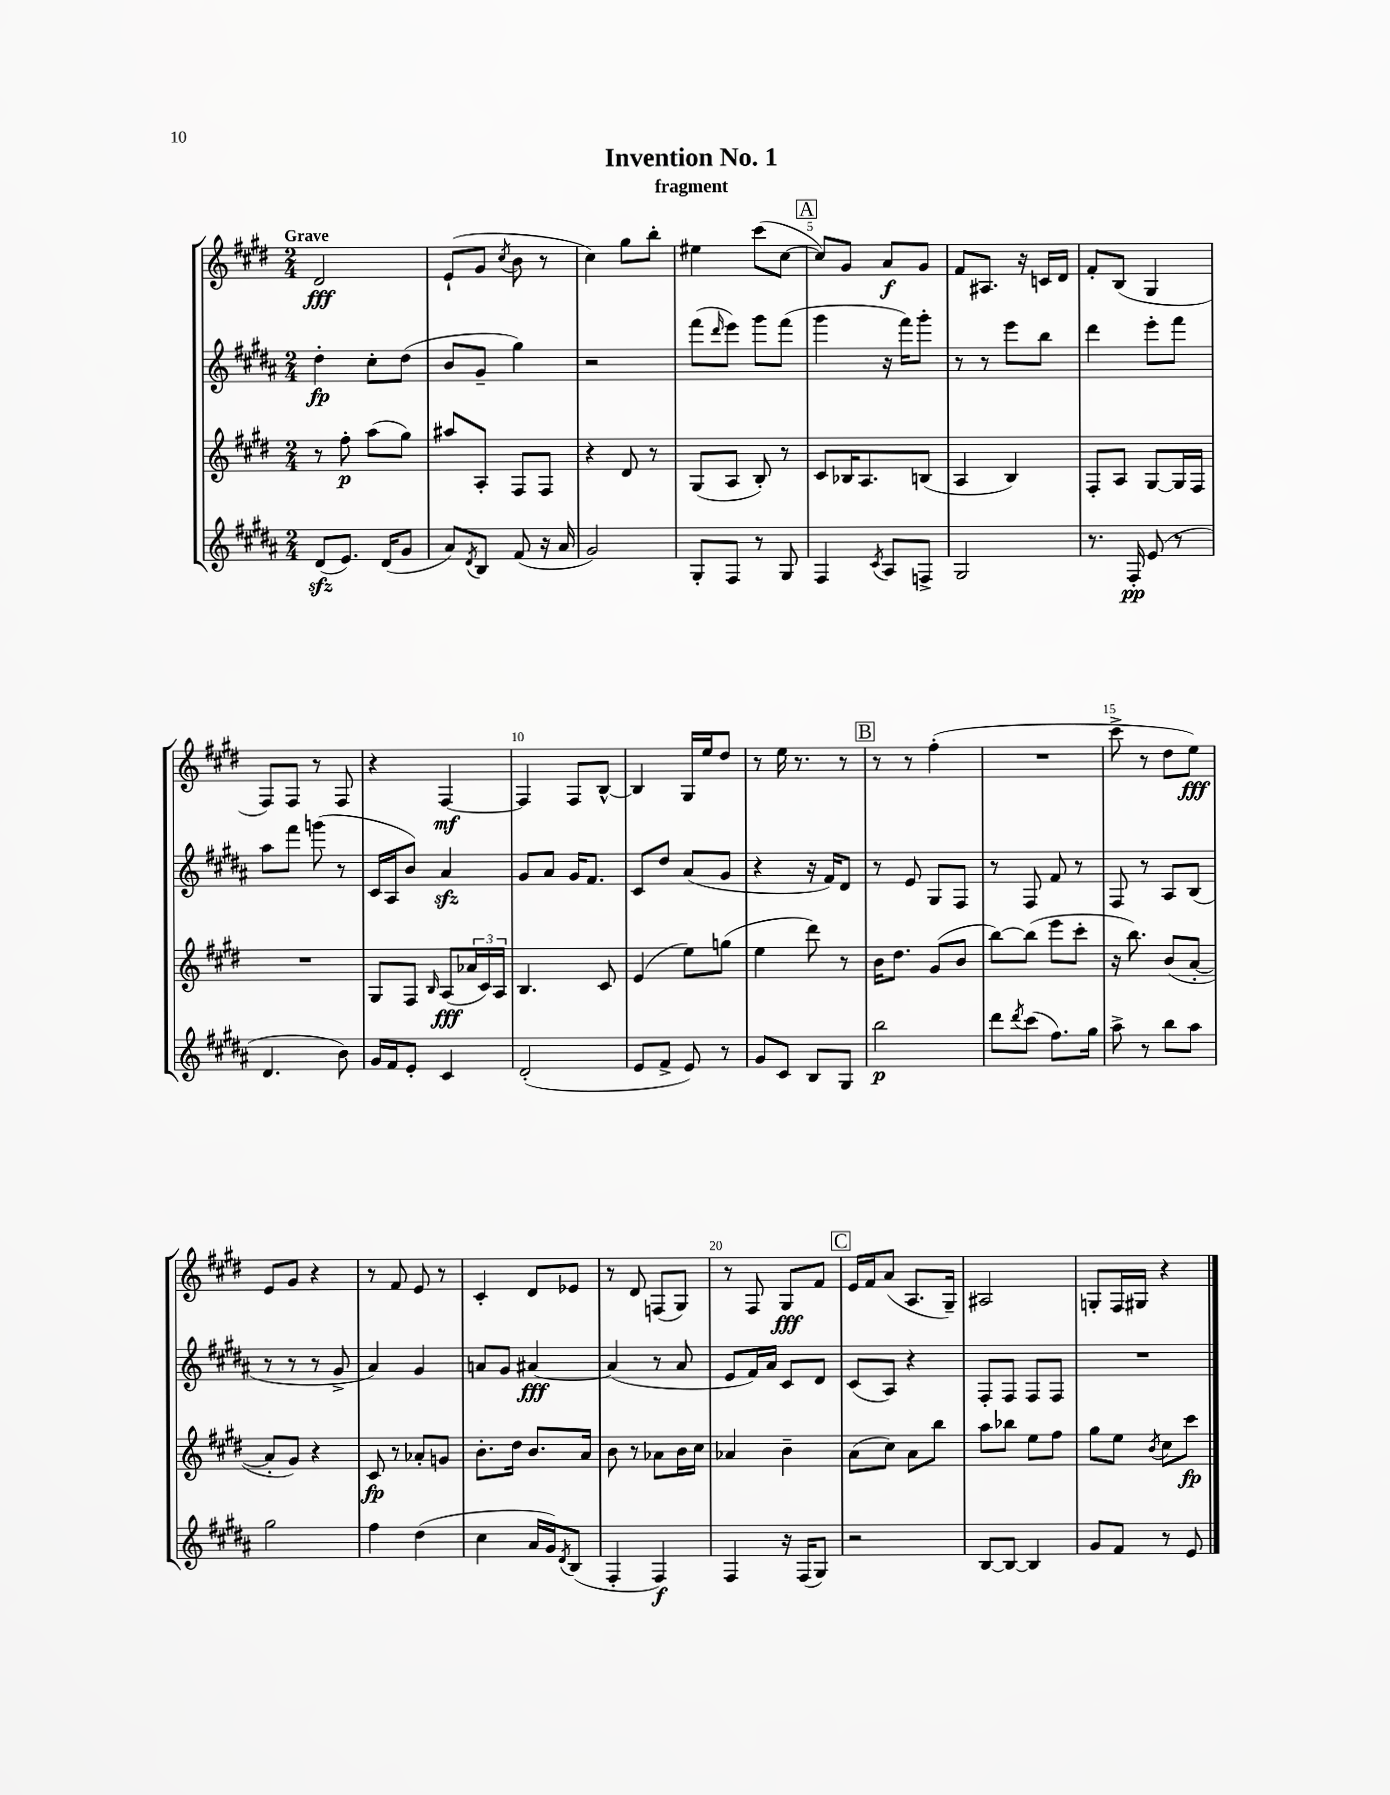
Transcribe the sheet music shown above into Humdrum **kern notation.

**kern	**kern	**kern	**kern
*staff4	*staff3	*staff2	*staff1
*clefG2	*clefG2	*clefG2	*clefG2
*k[f#c#g#d#a#]	*k[f#c#g#d#]	*k[f#c#g#d#a#]	*k[f#c#g#d#]
*M2/4	*M2/4	*M2/4	*M2/4
(8d#	8r	4dd#'	2d#
8.e)	8ff#'	.	.
.	(8aa	8cc#'	.
(16d#	.	.	.
8g#	8gg#)	(8dd#	.
=	=	=	=
8a#)	8aa#	8b	(8e`
8qd#	.	.	.
8B	8A'	8g#~	8g#
.	.	.	8qcc#
(8f#	8F#	4gg#)	8b
16r	8F#	.	8r
16a#	.	.	.
=	=	=	=
2g#)	4r	2r	4cc#)
.	8d#	.	8gg#
.	8r	.	8bb'
=	=	=	=
8G#'	(8G#	(8fff#	4ee#
.	.	16qqddd#	.
8F#	8A	8eee)	.
8r	8B')	8ggg#	(8ccc#
8G#	8r	(8fff#	[8cc#
=	=	=	=
4F#	8c#	4ggg#	8cc#])
.	16B-	.	8g#
.	8.A	.	.
8qc#	.	.	.
8A#	.	16r	8a
.	.	16fff#)	.
8F^	(8B	8ggg#'	8g#
=	=	=	=
2G#	4A	8r	8f#
.	.	8r	8.A#
.	4B)	8eee	.
.	.	.	16r
.	.	8bb	16c
.	.	.	16d#
=	=	=	=
8.r	8F#'	4ddd#	8f#'
.	8A	.	(8B
16F#'	.	.	.
(8e	[8G#	8eee'	4G#
8r	16G#]	8fff#	.
.	16F#	.	.
=	=	=	=
4.d#	2r	8aa#	8F#)
.	.	8fff#	8F#
.	.	(8ggg	8r
8b)	.	8r	8F#
=	=	=	=
16g#	8G#	16c#	4r
16f#	.	16A#	.
8e'	8F#	8b)	.
.	16qqB	.	.
4c#	(8A	4a#	[4F#
.	24a-	.	.
.	24c#)	.	.
.	24A	.	.
=	=	=	=
(2d#'	4.B	8g#	4F#]
.	.	8a#	.
.	.	16g#	8F#
.	.	8.f#	.
.	8c#	.	[8B^^
=	=	=	=
8e	(4e	8c#	4B]
8f#^	.	8dd#	.
8e)	8ee)	(8a#	16G#
.	.	.	16ee
8r	(8gg	8g#	8dd#
=	=	=	=
8g#	4ee	4r	8r
8c#	.	.	16ee
.	.	.	8.r
8B	8ddd#)	16r	.
.	.	16f#)	.
8G#	8r	8d#	8r
=	=	=	=
2bb	16b	8r	8r
.	8.dd#	.	.
.	.	8e	8r
.	(8g#	8G#	(4ff#'
.	8b	8F#	.
=	=	=	=
8ddd#	[8bb)	8r	2r
8qddd#	.	.	.
(8ccc#	(8bb]	8F#	.
8.ff#)	8eee	8f#	.
.	8ccc#'	8r	.
16gg#	.	.	.
=	=	=	=
8aa#^	16r	8F#	8ccc#^
.	8.bb)	.	.
8r	.	8r	8r
8bb	(8b	8A#	8dd#
8aa#	[8a'	(8B	8ee)
=	=	=	=
2gg#	8a']	8r	8e
.	8g#)	8r	8g#
.	4r	8r	4r
.	.	8g#^	.
=	=	=	=
4ff#	8c#	4a#)	8r
.	8r	.	8f#
(4dd#	8a-'	4g#	8e
.	8g	.	8r
=	=	=	=
4cc#	8.b'	8a	4c#'
.	.	8g#	.
.	16dd#	.	.
16a#	8.b	[4a#	8d#
16g#)	.	.	.
8qd#	.	.	.
(8B	.	.	8e-
.	16a	.	.
=	=	=	=
4F#'	8b	(4a#]	8r
.	8r	.	8d#
4F#)	8a-	8r	(8F
.	16b	8a#	8G#)
.	16cc#	.	.
=	=	=	=
4F#	4a-	8e	8r
.	.	16f#)	8F#
.	.	16a#	.
16r	4b~	8c#	8G#
(16F#	.	.	.
8G#)	.	8d#	8f#
=	=	=	=
2r	(8a	(8c#	16e
.	.	.	16f#
.	8cc#)	8A#)	(8a
.	8a	4r	8.A
.	8bb	.	.
.	.	.	16G#~)
=	=	=	=
[8B	8aa	8F#'	2A#
8B_	8bb-	8F#	.
4B]	8ee	8F#	.
.	8ff#	8F#	.
=	=	=	=
8g#	8gg#	2r	8G'
8f#	8ee	.	16F#
.	.	.	16G#
.	8qb	.	.
8r	8cc#	.	4r
8e	8ccc#	.	.
==	==	==	==
*-	*-	*-	*-
